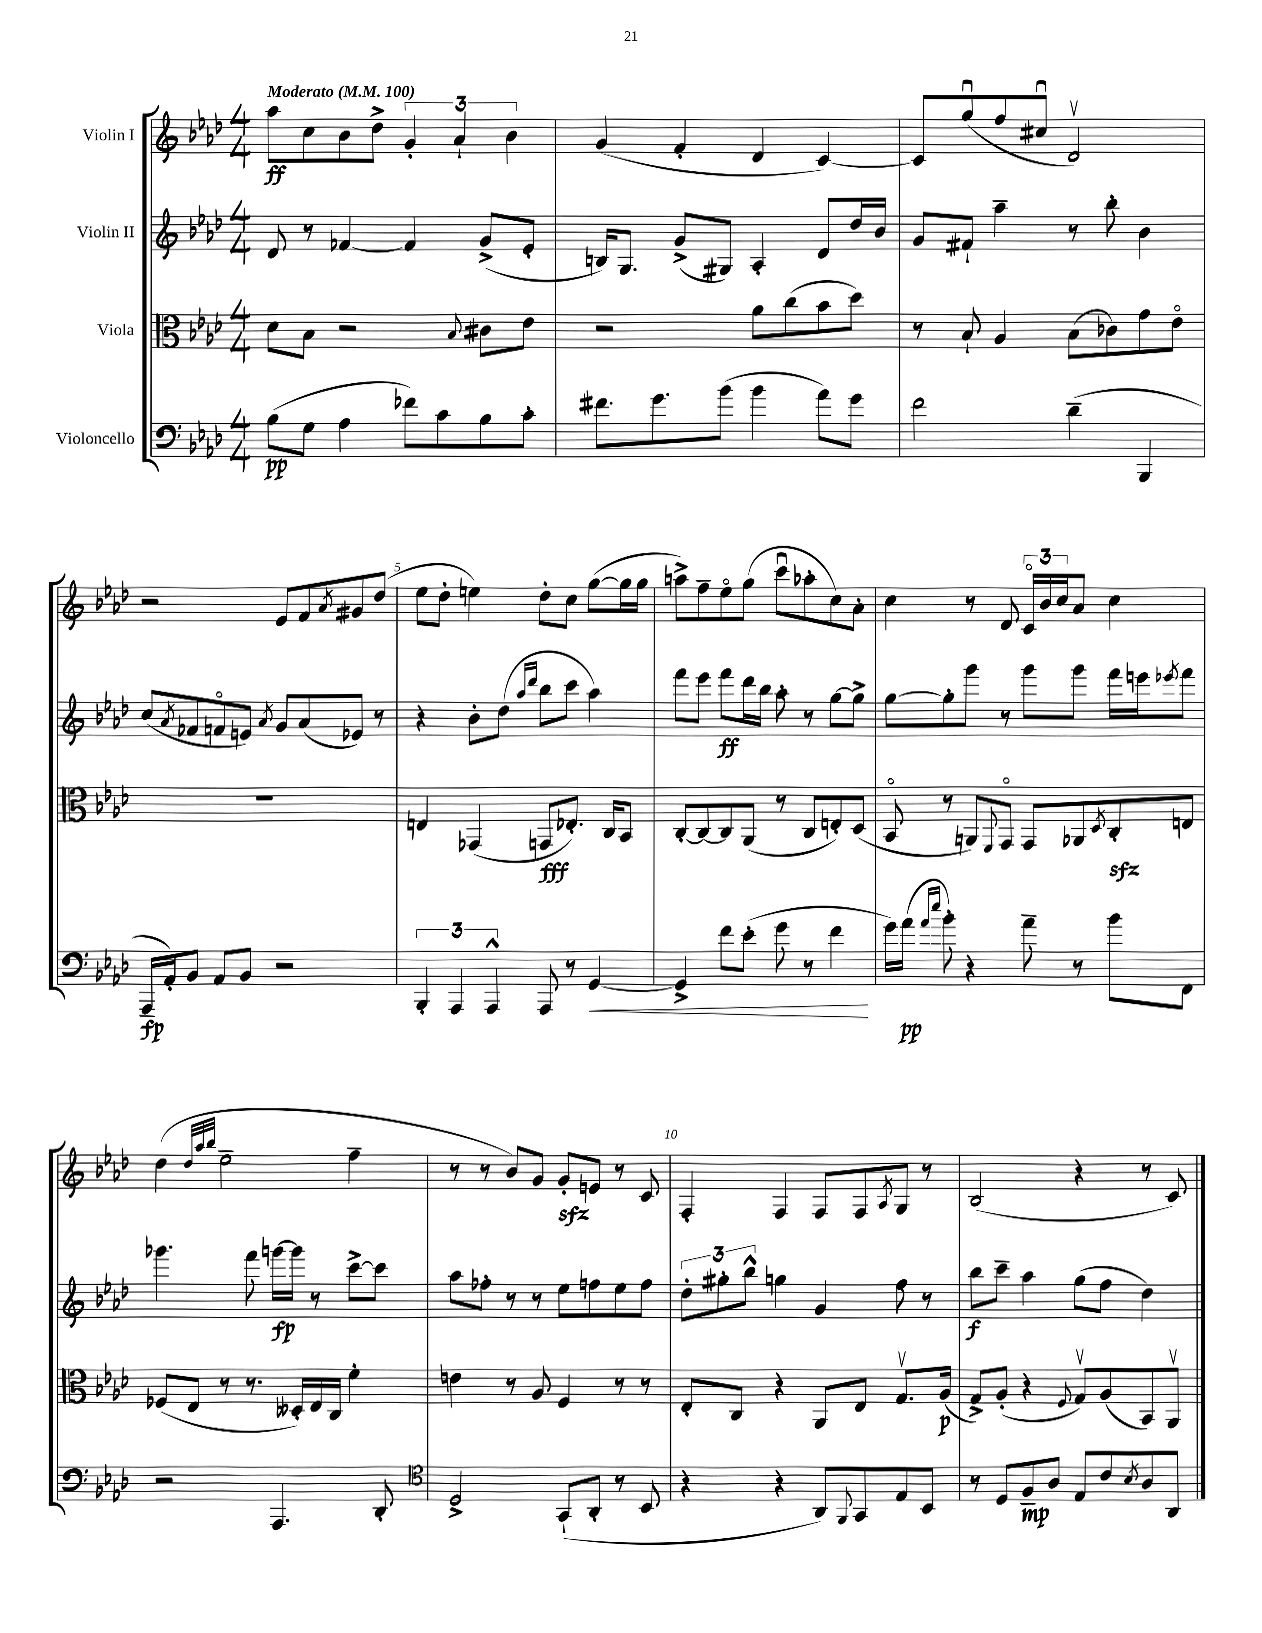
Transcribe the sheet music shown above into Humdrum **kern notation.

**kern	**kern	**kern	**kern
*staff4	*staff3	*staff2	*staff1
*clefF4	*clefC3	*clefG2	*clefG2
*k[b-e-a-d-]	*k[b-e-a-d-]	*k[b-e-a-d-]	*k[b-e-a-d-]
*M4/4	*M4/4	*M4/4	*M4/4
*MM100	*MM100	*MM100	*MM100
(8B-	8d-	8d-	8aa-
8G	8B-	8r	8cc
4A-	2r	[4f-	8b-
.	.	.	8dd-^
8f-)	.	4f-]	6g'
8c	.	.	.
.	.	.	6a-`
.	8qqB-	.	.
8B-	8c#	(8g^	.
.	.	.	6b-
8c'	8e-	8e-'	.
=	=	=	=
8.f#	2r	16B)	(4g
.	.	8.G	.
8.g	.	.	.
.	.	(8g^	4f'
(8b-	.	8G#)	.
4b-	8a-	4A-'	4d-
.	(8cc	.	.
8a-)	8b-	8d-	[4c)
8g	8dd-)	16dd-	.
.	.	16b-	.
=	=	=	=
2f	8r	8g	8c]
.	8B-`	8f#`	(8ggu
.	4A-	4aa-~	8ff
.	.	.	8cc#u
(4d-~	(8B-	8r	2d-v)
.	8c-)	8bb-'	.
4BBB-	8g	4b-	.
.	8e-o	.	.
=	=	=	=
16AAA-~	1r	(8cc	2r
16AA-')	.	.	.
.	.	8qa-	.
8BB-	.	8f-	.
8AA-	.	8fo	.
8BB-	.	8e)	.
.	.	8qa-	.
2r	.	8g	8e-
.	.	(8a-	8f
.	.	.	8qa-
.	.	8e-)	8g#
.	.	8r	(8dd-
=	=	=	=
6BBB-'	4E	4r	8ee-
.	.	.	8dd-'
6AAA-	.	.	.
.	(4GG-	8b-'	4ee)
6AAA-^^	.	.	.
.	.	(8dd-	.
.	.	16qqaa-	.
.	.	16qqddd-	.
8AAA-	8GG	8bb-	8dd-'
8r	8.E-')	8ccc	8cc
[4GG	.	4aa-)	([8gg
.	16C	.	.
.	8BB-	.	16gg]
.	.	.	16gg
=	=	=	=
4GG^]	[8C'	8fff	8aa^)
.	8C_	8eee-	8ff~
8f	8C]	8fff	8ee-o
(8e-'	(8AA-	16ddd-	(8gg
.	.	16bb-	.
8g	8r	8aa-'	8cccu
8r	8C	8r	8aa-'
4f	8E')	[8gg	8cc)
.	(8D-	8gg^]	8a-'
=	=	=	=
16g)	8BB-o	[8gg	4cc
(16a-	.	.	.
16qqa-	.	.	.
16qqee-	.	.	.
8b-')	8r	8gg']	.
4r	8AA)	8ggg	8r
.	8qqFF	.	.
.	8GGo	8r	8d-
8a-~	8GG	8ggg	24co
.	.	.	24b-
.	.	.	24cc
8r	8AA-	8ggg	8a-
.	8qD-	.	.
8b-	8C'	16fff	4cc
.	.	16eee	.
.	.	8qeee-	.
8FF	8E	8fff	.
=	=	=	=
2r	(8F-	4.ggg-	(4dd-
.	8E-	.	.
.	.	.	32qqdd-
.	.	.	32qqaa-
.	.	.	32qqbb-
.	8r	.	2ee-~
.	8.r	8fff	.
4.AAA-	.	[16ggg	.
.	16D--')	16ggg]	.
.	16E-	8r	.
.	16C	.	.
.	4f'	[8ccc^	4ff~
8DD-'	.	8ccc]	.
=	=	=	=
*clefC4	*	*	*
2D-^	4e	8aa-	8r
.	.	8ff-'	8r
.	8r	8r	8b-)
.	8A-	8r	8g
(8GG`	4F	8ee-	8g'
8AA-'	.	8ff	8e
8r	8r	8ee-	8r
8BB-	8r	8ff	8c
=	=	=	=
4r	8E-'	12dd-'	4F'
.	.	12gg#'	.
.	8C	.	.
.	.	12bb-^^	.
4r	4r	4gg	4F
8AA-)	8AA-	4g	8F
8qqFF	.	.	.
8GG	8E-	.	8F
.	.	.	8qA-
8E-	8.Gv	8ff	8G
8BB-	.	8r	8r
.	(16A-	.	.
=	=	=	=
8r	8G^)	8bb-	(2B-
8D-	(8A-'	8ccc~	.
8F~	4r	4aa-	.
8A-	.	.	.
.	8qqF	.	.
8E-	8Gv)	(8gg	4r
8c	(8A-	8ff	.
8qB-	.	.	.
8A-	8BB-)	4dd-)	8r
8AA-	8AA-v	.	8c)
==	==	==	==
*-	*-	*-	*-
